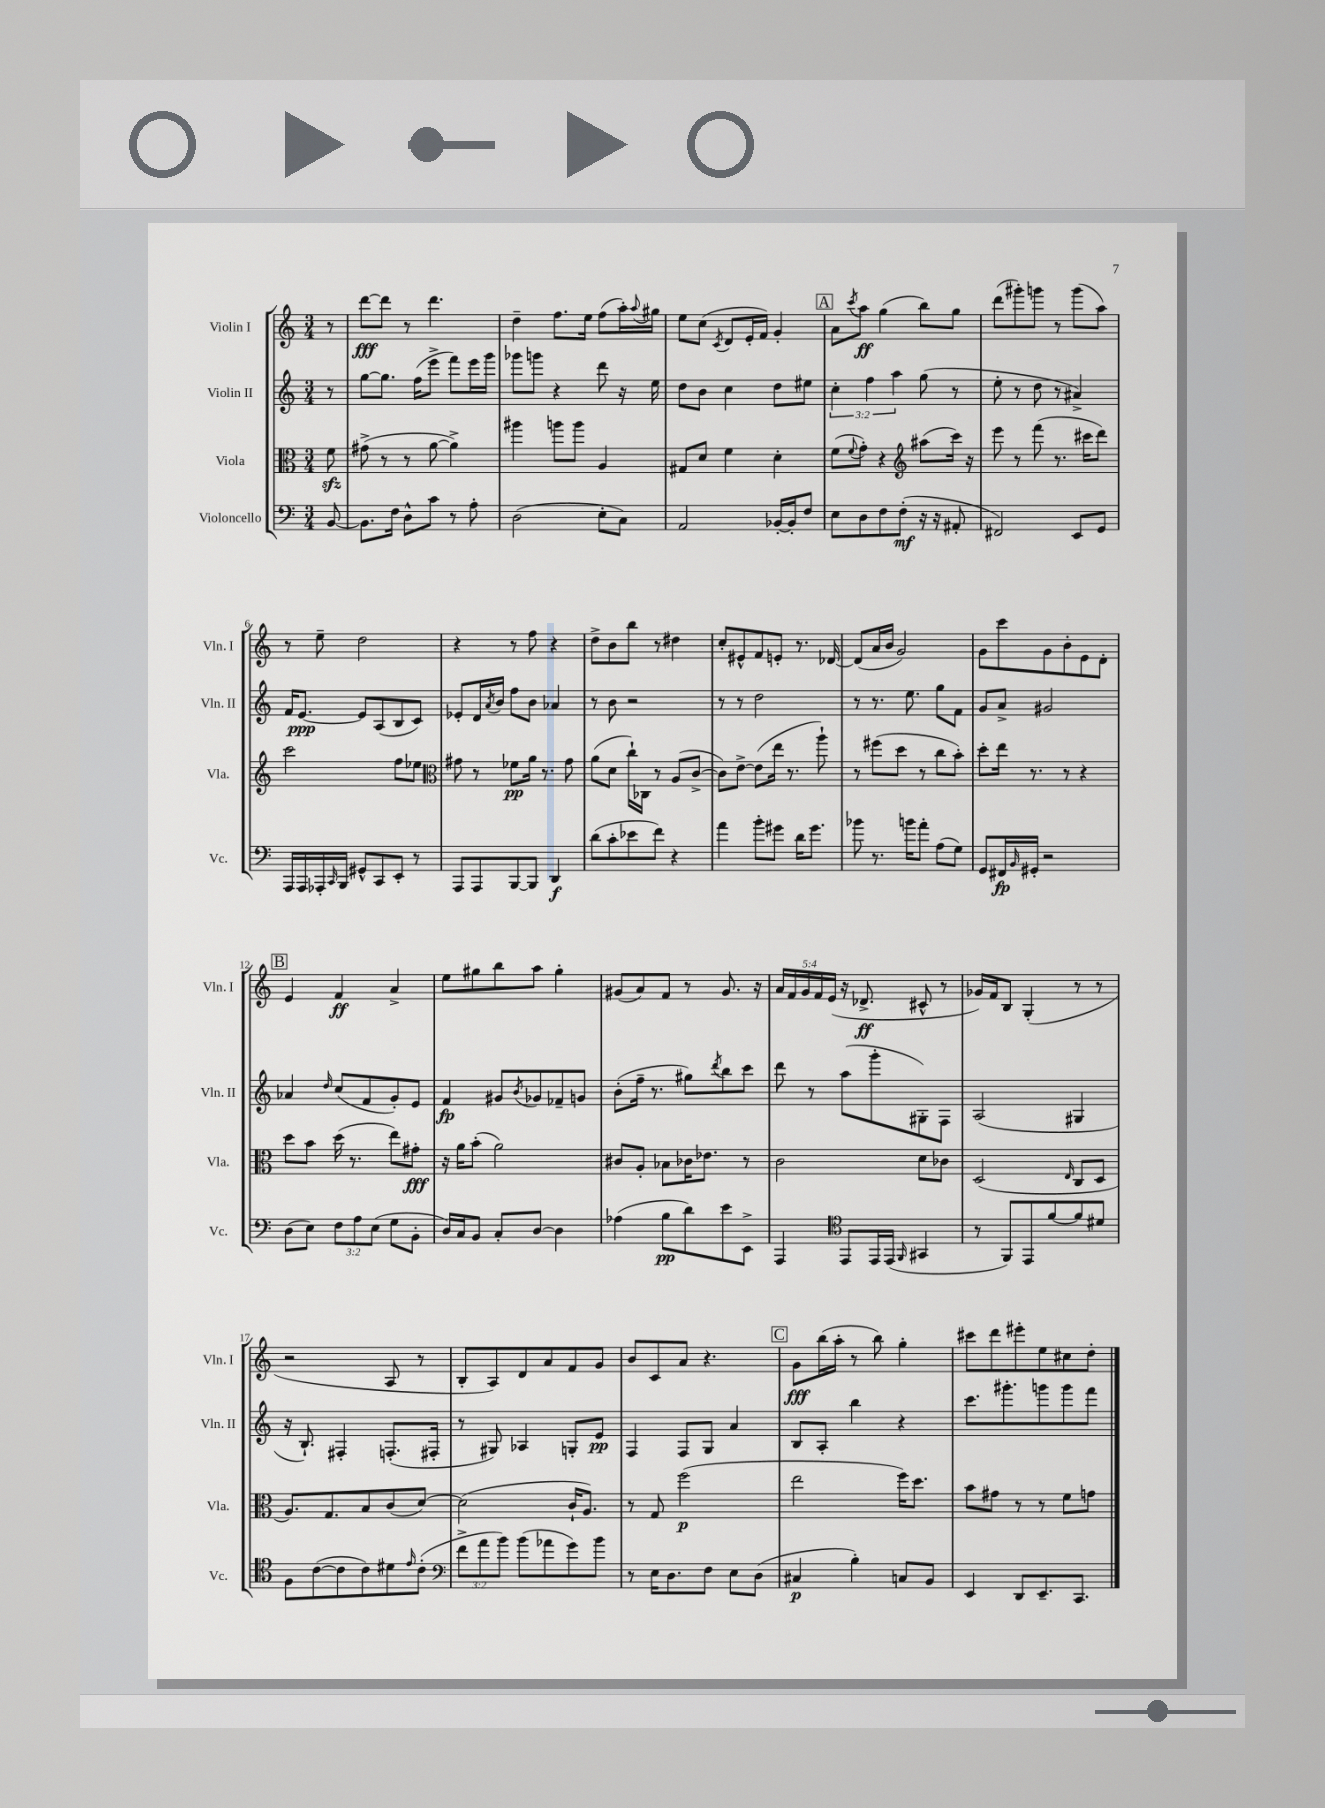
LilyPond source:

<<
\new StaffGroup <<
\new Staff = "s0" \with { instrumentName = "Violin I" shortInstrumentName = "Vln. I" } {
    \clef treble \key c \major \numericTimeSignature \time 3/4 \override Staff.TupletNumber.text = #tuplet-number::calc-fraction-text \partial 8
    r8 |
    d'''8~\fff d'''8 r8 d'''4. |
    d''4-- f''8. e''16 f''8( a''16-.) \appoggiatura { a''8 } gis''16 |
    e''8 c''8( \acciaccatura { c'8 } d'8 e'16-. f'16) g'4-. |
    \mark \markup { \box "A" } a'8 \acciaccatura { c'''8 } a''8\ff g''4( b''8) g''8 |
    d'''8( gis'''8-.) g'''8 r8 g'''8( a''8) |
    r8 e''8-- d''2 |
    r4 r8 f''8 r4 |
    d''8-> b'8 b''8 r8 dis''4 |
    c''8-. eis'8-^ f'8 e'8-. r8. des'16~ |
    des'8( a'16 b'16 g'2) |
    g'8 c'''8 g'8 b'8-. e'8 d'8-. |
    \mark \markup { \box "B" } e'4 f'4\ff a'4-> |
    e''8 gis''8 b''8 a''8 gis''4-. |
    gis'8( a'8) f'8 r8 gis'8. r16 |
    \tuplet 5/4 { a'16 f'16 g'16 f'16 e'16( } r16 des'8.->\ff cis'8-^ r8 |
    ges'16) f'16 b8 g4-.( r8 r8 |
    r2 a8 r8 |
    b8-. a8) d'8 a'8 f'8 g'8 |
    b'8 c'8 a'8 r4. |
    \mark \markup { \box "C" } g'8\fff b''16( a''16-. r8 b''8) g''4-. |
    cis'''8 d'''8 eis'''8-. e''8 cis''8 d''8-. \bar "|." |
}
\new Staff = "s1" \with { instrumentName = "Violin II" shortInstrumentName = "Vln. II" } {
    \clef treble \key c \major \numericTimeSignature \time 3/4 \override Staff.TupletNumber.text = #tuplet-number::calc-fraction-text \partial 8
    r8 |
    g''8~ g''8. f''16( e'''8-> f'''8) e'''16 g'''16 |
    ges'''8 g'''8 r4 d'''8 r16 e''16 |
    d''8 b'8 c''4 d''8 eis''8 |
    \mark \markup { \box "A" } \tuplet 3/2 { c''4-. f''4 a''4 } g''8( r8 |
    e''8-. r8 d''8 r8 ais'4->) |
    f'16 e'8.~\ppp e'8 a8( b8 c'8) |
    ees'8-. d'16 \acciaccatura { a'8 } b'16 f''8 b'8 aes'4 |
    r8 b'8 r2 |
    r8 r8 d''2 |
    r8 r8. e''8. g''8 f'8 |
    g'8 a'8-> gis'2 |
    \mark \markup { \box "B" } aes'4 \grace { d''16 } c''8( f'8 g'8-.) e'8 |
    f'4\fp gis'8 \acciaccatura { b'8 } ges'8 fes'8-- g'8 |
    b'8-.( f''16-- r8. gis''8) \acciaccatura { d'''8 } b''8 c'''8 |
    d'''8 r8 a''8( g'''8-. gis8-.) f8 |
    a2( gis4 |
    r16 b8.-!) fis4-. f8.-.( fis16-. |
    r8 gis8) aes4 g8-. e'8\pp |
    f4 f8 g8 a'4 |
    \mark \markup { \box "C" } b8 a8-. b''4 r4 |
    c'''8. gis'''8.-. g'''8 g'''8 f'''8 \bar "|." |
}
\new Staff = "s2" \with { instrumentName = "Viola" shortInstrumentName = "Vla." } {
    \clef alto \key c \major \numericTimeSignature \time 3/4 \partial 8
    f'8\sfz |
    gis'8->( r8 r8 a'8~ a'4->) |
    ais''4 a''8 a''8 a4 |
    gis8 d'8 f'4 d'4-. |
    \mark \markup { \box "A" } f'8( \appoggiatura { f'8 } g'8-.) r4 \clef treble ais''8( c'''16) r16 |
    e'''8 r8 f'''8( r8. cis'''16 d'''8) |
    c'''2 f''8 ees''8 |
    \clef alto gis'8 r8 fes'8\pp a'16 r8. gis'8 |
    a'8( d'8 c''16-!) ces16 r8 a8( c'8~-> |
    c'8) e'8~-> e'8( e''16 r8. a''8-!) |
    r8 fis''8( d''8 r8 c''8 b'8-.) |
    d''8-. e''16 r8. r8 r4 |
    \mark \markup { \box "B" } d''8 b'8 d''16( r8. e''8) gis'8-.\fff |
    r16 a'16 b'8-.( a'2) |
    cis'8 a8-. bes8 ces'16 ees'8. r8 |
    c'2 d'8 ces'8 |
    d2( \grace { e16 } c8 d8 |
    a8.) g8. b8 c'8( d'8~) |
    d'2( c'16-! a8.) |
    r8 g8 f''2\p( |
    \mark \markup { \box "C" } e''2 f''16) d''8. |
    b'8 gis'8 r8 r8 f'8 g'8 \bar "|." |
}
\new Staff = "s3" \with { instrumentName = "Violoncello" shortInstrumentName = "Vc." } {
    \clef bass \key c \major \numericTimeSignature \time 3/4 \override Staff.TupletNumber.text = #tuplet-number::calc-fraction-text \partial 8
    b,8~ |
    b,8. f16 d8-^ c'8 r8 a8-. |
    d2( e8-. c8) |
    a,2 bes,16~-. bes,16-. f8 |
    \mark \markup { \box "A" } e8 d8 f8 f8-.\mf( r16 r16 ais,8-. |
    fis,2) e,8 g,8 |
    a,,16 a,,16 aes,,16-. \grace { c,16 } b,,16 gis,8-^ c,8 e,8-. r8 |
    a,,8 a,,8 b,,8~ b,,8 d,4\f |
    d'8( c'8-. ees'8 f'8) r4 |
    a'4 b'8-. gis'8 d'16 gis'8. |
    bes'8 r8. b'16 a'8-. a8( g8) |
    g,8 fis,16\fp \grace { b,16 } gis,16-. r2 |
    \mark \markup { \box "B" } d8( e8) \tuplet 3/2 { f8 a8 e8( } g8 b,8-. |
    d16) c16 b,8 c8-. d8~ d4 |
    aes4( b8\pp d'8) e'8 e,8-> |
    a,,4 \clef tenor e,8 e,16 e,16( \grace { f,16 } gis,4 |
    r8 f,8) e,8 f'8~ f'8 dis'8 |
    f8 c'8~( c'8 c'8) dis'8 \grace { e'16 } c'8-.( |
    \clef bass \tuplet 3/2 { f'8-> a'8 b'8) } b'8( aes'8 g'8) b'8 |
    r8 e16 d8. f8 e8 d8( |
    \mark \markup { \box "C" } cis4\p b4-.) c8 b,8 |
    e,4 d,8 e,8.-- c,8. \bar "|." |
}
>>
>>
